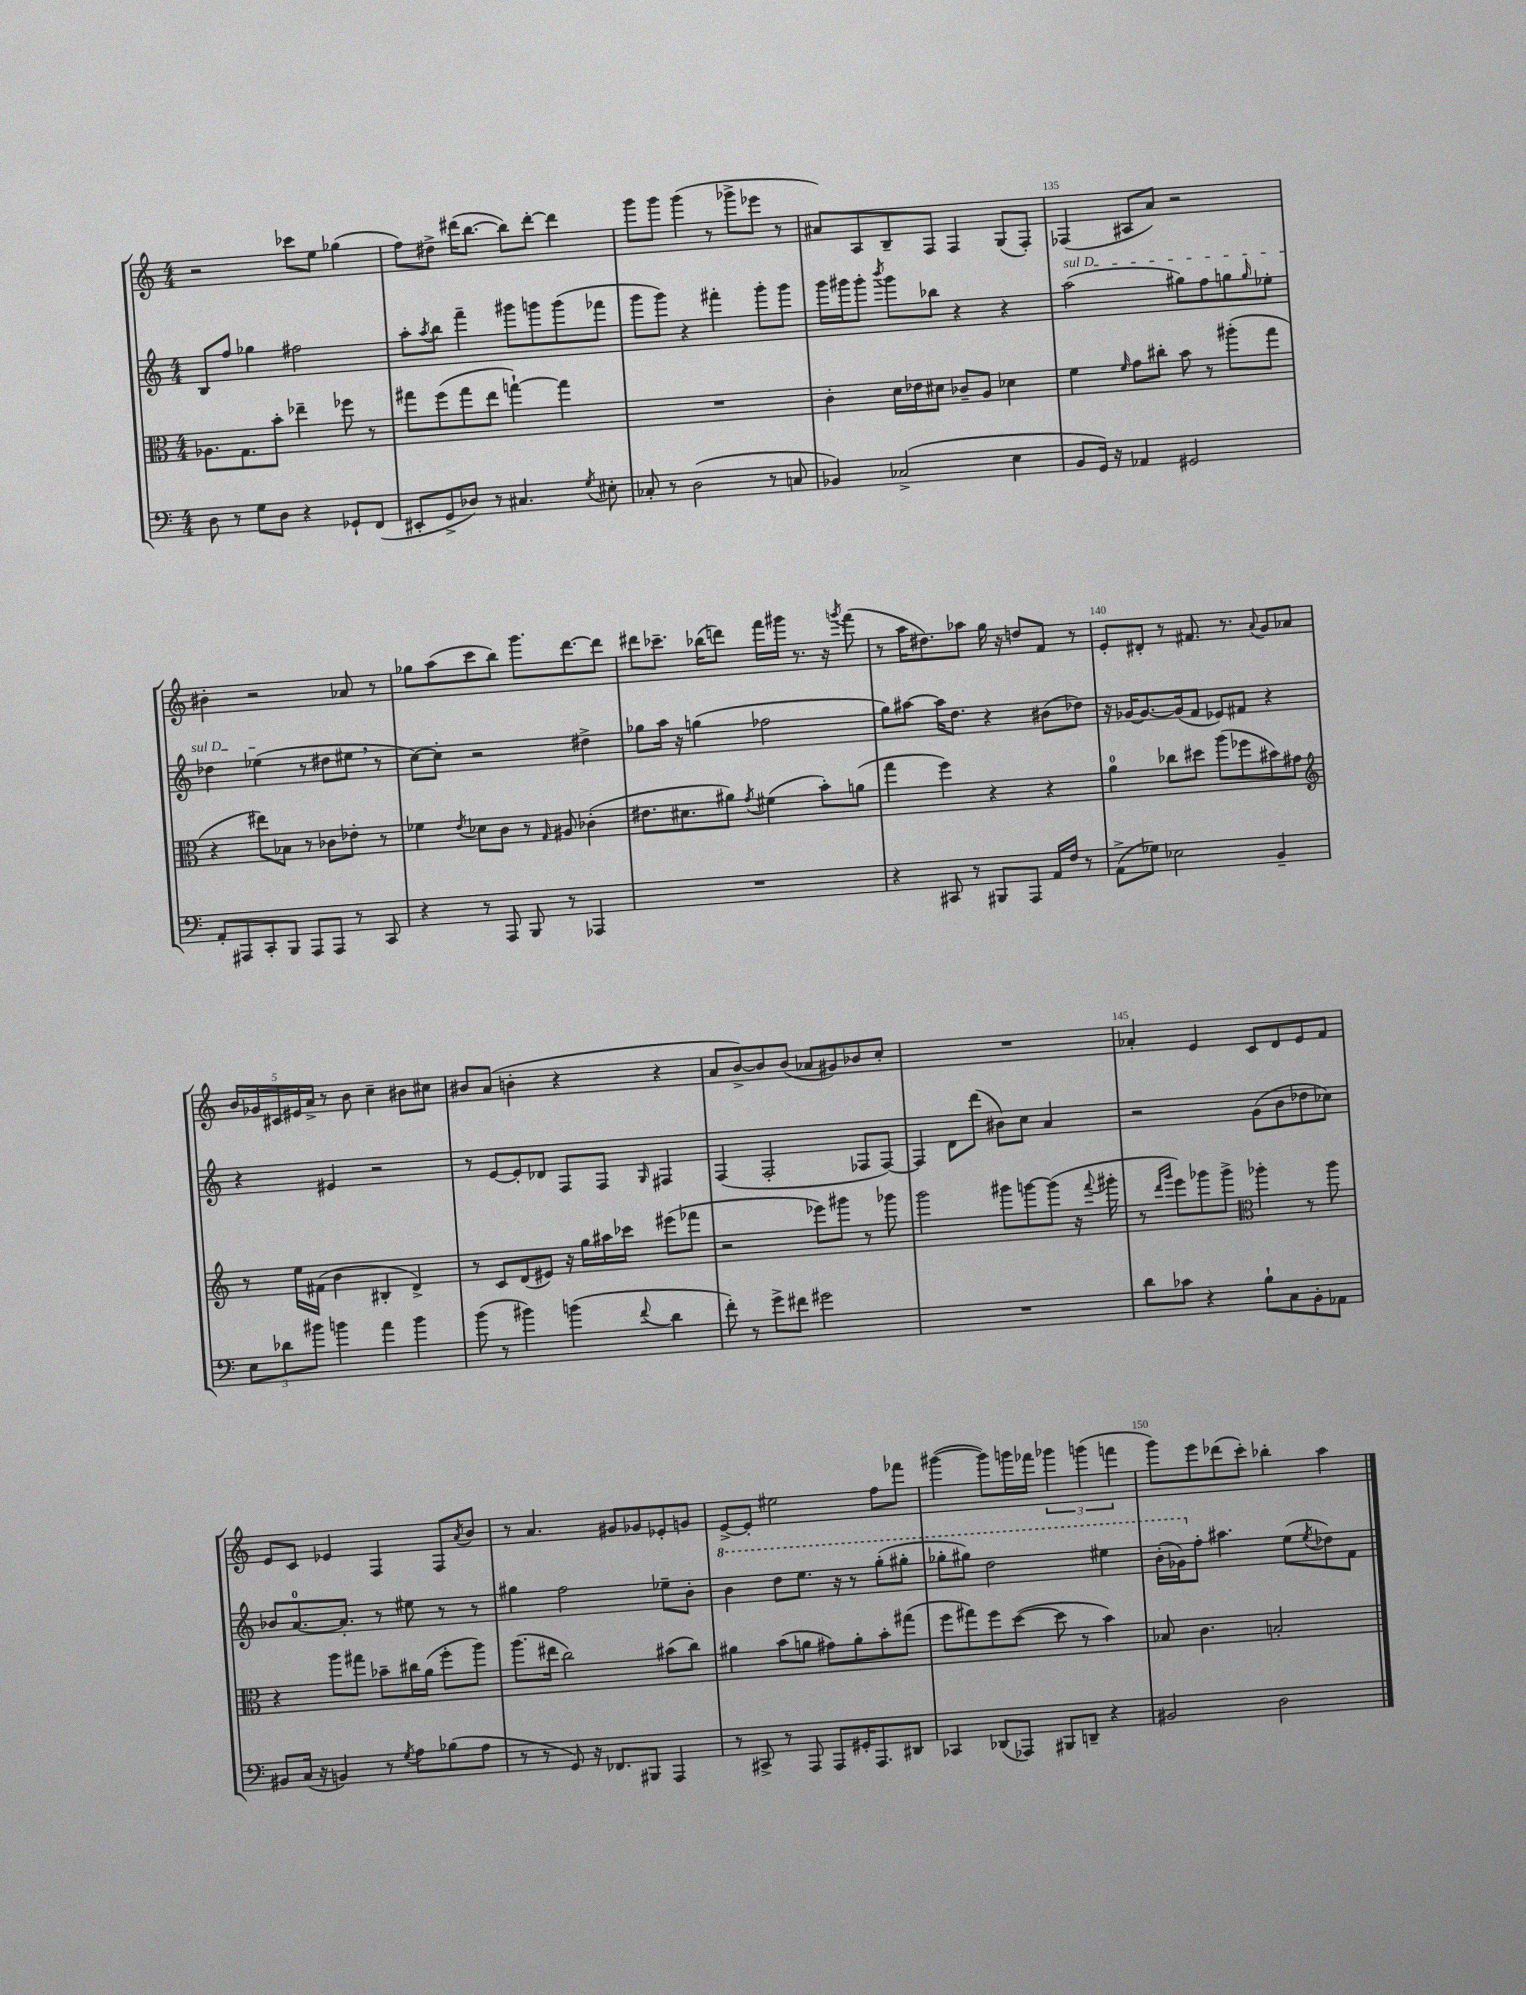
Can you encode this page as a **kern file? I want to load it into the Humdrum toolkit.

**kern	**kern	**kern	**kern
*staff4	*staff3	*staff2	*staff1
*clefF4	*clefC3	*clefG2	*clefG2
*k[]	*k[]	*k[]	*k[]
*M4/4	*M4/4	*M4/4	*M4/4
8D\	8.A-\L	8B/L	2r
8r	.	8ff/J	.
.	8.G\	.	.
8G\L	.	4gg-\	.
8D\J	8b'\J	.	.
4r	4ee-~\	2ff#\	8ccc-\L
.	.	.	8ee\J
8GG-`/L	8ff-\	.	(4gg-\
(8FF/J	8r	.	.
=	=	=	=
8EE#'/L	8gg#\L	8aa'\L	8ff\L)
.	.	8qaa/	.
8GG^/	(8ff\	8bb\J	8dd#^\J
8D-/J)	8gg#\	4fff~\	(16ddd#\LK
.	.	.	[8.bb\J
8r	8ee\J	.	.
4.C#/	[4gg`\)	8ggg#\L	8bb\]L)
.	.	8ggg\	[8ddd#'\J
.	4gg\]	(8ggg\	4ddd#\]
8qG/	.	.	.
8E#'\	.	8fff-\J	.
=	=	=	=
8C-'/	1r	8ggg\L	8ggg\L
8r	.	8ggg\J)	8ggg\J
(2D\	.	4r	(4ggg\
.	.	4fff#'\	8r
.	.	.	8ggg-^\L
8r	.	8ggg'\L	8eee-\J
8C/	.	8ggg\J	8r
=	=	=	=
4BB-/)	4c'\	16ggg\LL	8a#/L)
.	.	16ggg#\J	.
.	.	8ggg#'\J	8A/
.	.	8qbbb/	.
(2C-^/	16d\LL	8ggg#\L	8B~/
.	16e-\J	.	.
.	8d#\J	8bb-\J	8F/J
.	8c-~/L	4r	4F/
.	8A/J	.	.
4E\	4d-\	4r	(8G/L
.	.	.	8F'/J)
=	=	=	=
8BB/L	4f\	(2aa\	(4F-/
16GG/Jk)	.	.	.
16r	.	.	.
.	16qqf/	.	.
4AA-/	8g\L	.	8A#/L
.	8cc#'\J	.	8a/J)
2GG#/	8b\	8gg#\L)	2r
.	8r	8ff\	.
.	(8aa#'\L	8gg\	.
.	.	16qqgg/	.
.	8gg\J	8ee-'\J	.
=	=	=	=
8AA'/L	4r	4dd-\	4b#'\
8AAA#/	.	.	.
8CC'/	8ee#\L)	(4ee-\	2r
8BBB/J	8B-\J	.	.
8AAA#/L	8r	8r	.
8AAA#/J	8c-\L	8dd#\L	.
8r	8e-'\J	8ee#\J	8a-/
8CC/	8r	8r	8r
=	=	=	=
4r	4f-\	[8cc\L)	8gg-\L
.	.	8cc'\]J	(8aa\
.	8qe/	.	.
8r	8d-\L	2r	8ccc\
8AAA/	8c\J	.	8bb\J)
8BBB/	8r	.	8.ggg\L
.	16qqG/	.	.
8r	8A#/	.	.
.	.	.	[8.ddd\
4AAA-/	(4c-'\	4dd#^\	.
.	.	.	8ddd\]J
=	=	=	=
1r	8.e#\L	8gg-\L	8ddd#\L
.	.	16aa\Jk	8.ccc-~\J
.	8.d#\	16r	.
.	.	(4gg\	.
.	.	.	(16bb-\LK
.	8a#\J)	.	8ddd\J)
.	8qg/	.	.
.	(4f#\	2ff-\	16fff\LL
.	.	.	16ggg#\JJ
.	.	.	8.r
.	8b'\L)	.	.
.	.	.	16r
.	.	.	8qggg/
.	(8a\J	.	(8fff\
=	=	=	=
4r	4gg\	8gg\L)	8r
.	.	[8aa#\J	16aa\LK
.	.	.	8.dd#\)
8CC#/	4ff\)	16aa#\]LK	.
.	.	8.dd\J	.
8r	.	.	8aa-\J
8BBB#/L	4r	4r	16gg\
.	.	.	16r
8AAA/J	.	.	8dd/L
16AA/LL	4r	(8b#\L	8f/J
16F/JJ	.	.	.
8r	.	8dd-\J)	8r
=	=	=	=
(8AA^\L	4a\	16r	8e'/L
.	.	[16g-/LK	.
8G-\J)	.	8.g-/_	8d#'/J
2E-\	8cc-\L	.	8r
.	.	(16g-/]k	.
.	8dd#\J	8f/J	8.f#/
.	(8aa\L	8e-/L)	.
.	.	.	8.r
.	8ff-\	8f#/J	.
.	.	.	8qqa/
4BB~/	8b#\)	4r	8g/L
.	8g#\J	.	8a-/J
=	=	=	=
*	*clefG2	*	*
12E\L	8r	4r	20b/LL
.	.	.	20g-/
12d-\	.	.	.
.	.	.	20c#/
.	16ee\LL	.	.
.	.	.	20e#/
12b#\J	.	.	.
.	(16f#\JJ	.	.
.	.	.	20a^/JJ
4b\	4b\	4e#/	8r
.	.	.	8b\
4a\	4B#'/	2r	4cc~\
4b\	4d^/)	.	8b#\L
.	.	.	8cc#\J
=	=	=	=
(8b\	8r	8r	8b#/L
8r	8c/L	[8e/L	(8a/J
4b#\)	(8d/	8e'/]	4b'\
.	8e#/J)	8d-/J	.
(4b\	16r	8F/L	4r
.	16gg\LL	.	.
.	16aa#\	8F/J	.
.	16ccc-\JJ	.	.
8qqf/	.	16qqG/	.
4d\	(8eee#\L	4F#/	4r
.	8fff-\J	.	.
=	=	=	=
8f'\)	2r	(4F/	8a/L
8r	.	.	[8b^/)
8g^\L	.	2F'/	8b/]
8f#\J	.	.	(8b/J
2g#\	8eee-\L)	.	8a-/L
.	8ggg#\J	.	8g#/)
.	8r	8F-/L	8b-/
.	8ggg-\	[8F-/J)	8cc'/J
=	=	=	=
1r	2ggg\	4F-/]	1r
.	.	8d\L	.
.	.	(8ddd\J	.
.	8ggg#\L	8b#\L)	.
.	[8ggg\	8cc\J	.
.	(8ggg\]J	4a/	.
.	16r	.	.
.	8qqfff/	.	.
.	16ggg#'\	.	.
=	=	=	=
8d\L	8r	2r	4a-'/
.	16qqddd/LL	.	.
.	16qqggg/JJ	.	.
8c-\J	8eee\L)	.	.
4r	8ggg-\	.	4e/
.	8ggg-^\J	.	.
*	*clefC3	*	*
8B`\L	4aa-'\	(8g\L	8c/L
8C\	.	8b\	8d/
8BB'\	8r	8dd-\	8e/
8AA-\J	8aa-\	8cc-\J)	8f/J
=	=	=	=
8BB#/L	4r	8b-/L	8e/L
(16C/Jk	.	[8.a/	8c/J
16r	.	.	.
4BB/)	8aa\L	.	4e-/
.	.	8.a'/]J	.
.	8gg#\J	.	.
8r	8b-~\L	8r	4F/
8qG/	.	.	.
8A\L	16cc#\L	8ee#\	.
.	(16a\JJ	.	.
(8B-\	8ff'\L	8r	8F/L
.	.	.	8qa/
8A\J	8aa\J)	8r	8b/J
=	=	=	=
8r	(8.aa\L	4gg#\	8r
8r	.	.	4.a/
.	16ee#\Jk	.	.
8GG/)	2cc\)	2ff\	.
16r	.	.	.
8.FF-/L	.	.	.
.	.	.	8g#/L
8BBB#/J	.	.	8g-/
4AAA/	(8b#\L	8ee-~\L	8e-'/
.	8cc\J)	8b'\J	8g/J
=	=	=	=
8r	4a#\	4bb\	[8e^/L
8CC#^/	.	.	8e'/]J
8r	(8b\L	8ddd\L	2ee#\
8AAA/	8a\J	8.eee\J	.
8AAA/L	8g#\L)	.	.
.	.	16r	.
16GG#'/K	8a'\	8r	.
8.AAA/	.	.	.
.	8b'\	(8ggg'\L	8ff\L
8DD#/J	(8gg#\J	8ggg#'\J	8fff-\J
=	=	=	=
4CC-/	8ff\L	8ggg-'\L	([4ggg#\
.	8gg#\)	8ggg#\J)	.
(8DD-/L	8ff\	2ddd\	8ggg#\]L)
8AAA-/J)	([8dd\J	.	16ggg\L
.	.	.	16fff-\JJ
8BBB#/L	8dd\]	.	6ggg-\
8DD~/J	8r	.	.
.	.	.	(6ggg\
4r	4b\)	4eee#\	.
.	.	.	6fff\
=	=	=	=
2BB#/	8B-/	(16bb'\LL	8ggg\L)
.	.	16gg-\J)	.
.	4.c\	8ff'\J	8eee\
.	.	4.aa#\	(8ddd-\
.	.	.	8ccc'\J)
2D\	2B'/	.	4bb-'\
.	.	(8ee\L	.
.	.	8qee/	.
.	.	8dd-\)	4aa\
.	.	8f\J	.
==	==	==	==
*-	*-	*-	*-
